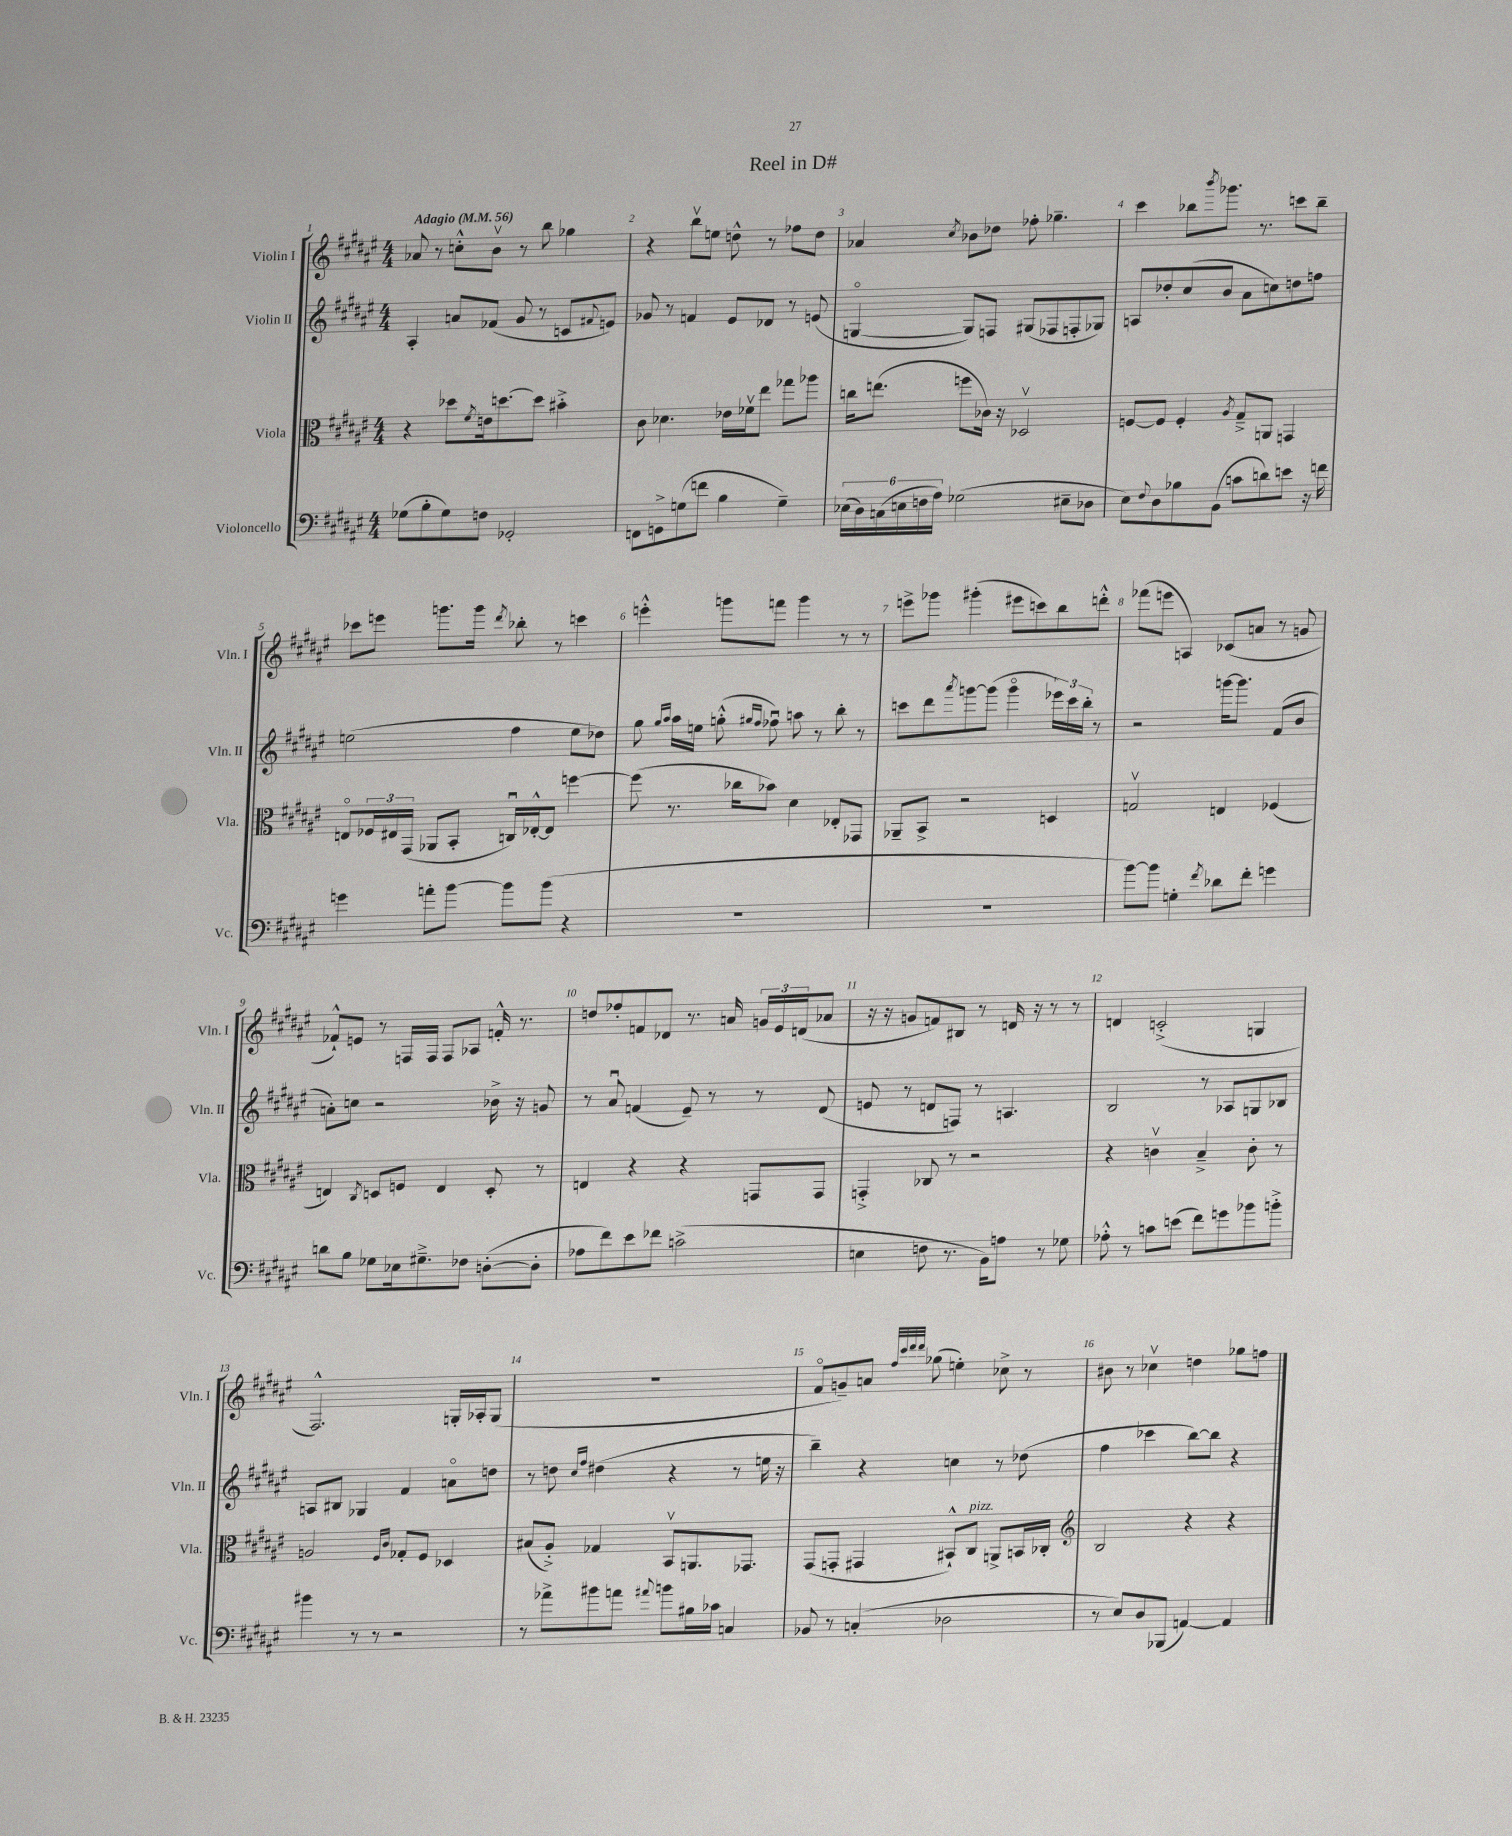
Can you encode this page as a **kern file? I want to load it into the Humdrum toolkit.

**kern	**kern	**kern	**kern
*staff4	*staff3	*staff2	*staff1
*clefF4	*clefC3	*clefG2	*clefG2
*k[f#c#g#d#a#e#]	*k[f#c#g#d#a#e#]	*k[f#c#g#d#a#e#]	*k[f#c#g#d#a#e#]
*M4/4	*M4/4	*M4/4	*M4/4
*MM56	*MM56	*MM56	*MM56
(8G-\L	4r	4A#'/	8a-/
8B'\	.	.	8r
8G-\)	8dd-\L	8a/L	8cc'^^\L
.	8qf#/	.	.
8F\J	16e\k	(8f-/J	8bv\J
.	[8.dd\	.	.
2GG-'/	.	8g#/	8r
.	8dd\]J	8r	8bb\
.	4b#'^\	8c/L	4gg-\
.	.	8qqf#/	.
.	.	8e/J)	.
=	=	=	=
8FF\L	8c#\	8g-/	4r
8GG^\	4.d-\	8r	.
(8G\	.	4f/	8bbv\L
8f\J	.	.	8ee\J
4B\	16e-\LL	8e#/L	8dd^^\
.	16f-v\J	.	.
.	8ee#\J	8d-/J	8r
4G~\)	8gg-\L	8r	8ff-\L
.	8aa-\J	(8e/	8dd\J
=	=	=	=
(24E-\LL	16cc\LK	[4Go/	4a-/
24D#\)	.	.	.
.	(8.ee\J	.	.
(24C\	.	.	.
24E\	.	.	.
24F\	.	.	.
24A#\JJ)	.	.	.
.	.	.	8qcc#/
(2G-\	8ff\L	8G/]L)	8b-\L
.	16c-\Jk)	8F/J	8dd-\J
.	16r	.	.
.	2D-v/	(8G#/L	8ff-'\
.	.	8F-/	4.gg-~\
8E#~\L	.	8F'/	.
8D-\J	.	8G-/J)	.
=	=	=	=
8E#\L)	[8F/L	8A/L	4ccc#\
8qqF#/	.	.	.
8D#\	8F/]J	8dd-'/	.
8B-\	4F'/	(8cc#/	8bb-\L
.	.	.	8qbbb/
(8BB\J	.	8b/J	8.ggg-\J
.	8qA#/	.	.
8c\L	8G#~^/L	8a#\L	.
.	.	.	8.r
8d\)	8AA/J	8cc\)	.
8e\J	4GG/	8dd\	8ccc\L
16r	.	8ff\J	8bb-~\J
16f\	.	.	.
=	=	=	=
4g\	8Eo/L	(2ee\	8ccc-\L
.	24F-/L	.	8eee\J
.	24E#/	.	.
.	(24GG#/JJ	.	.
8a'\L	8AA-/L	.	8.ggg\L
[8b\J	8BB'/J	.	.
.	.	.	16ggg\Jk
.	.	.	8qddd#/
8b\]L	16Cu/LL)	4ff#\	8bb-'\
.	[16E-'^^/J	.	.
(8b\J	8E-/]J	.	8r
4r	[4ff\	8ee\L	4ccc\
.	.	8dd-\J)	.
=	=	=	=
1r	(8ff\]	8gg#\	4eee'^^\
.	.	16qqgg#/LL	.
.	.	16qqaa#/JJ	.
.	8.r	16aa#\LL	.
.	.	16ee\JJ	.
.	.	(8gg'^^\	8ggg\L
.	16cc-\LK	.	.
.	.	16qqgg#/LL	.
.	.	16qqff#/JJ	.
.	8b-\J)	8ff-u\)	8fff\J
.	4d#\	8aa\	4ggg\
.	.	8r	.
.	8E-'/L	8bb'\	8r
.	8GG-/J	8r	8r
=	=	=	=
1r	8AA-~/L	8ccc\L	8eee^\L
.	8BB^/J	8ddd#\	8ggg-\J
.	.	8qaaa#/	.
.	2r	[8ggg\	(4ggg#'\
.	.	(8ggg\]J	.
.	.	4gggo\	8eee#\L
.	.	.	8ccc\)
.	4D/	24eee-\LL)	8bb\
.	.	24ccc\	.
.	.	24bb'\JJ	.
.	.	8r	8ddd'^^\J
=	=	=	=
[8b\L)	2Gv/	2r	(8fff-\L
8b\]J	.	.	8eee\J
4G'\	.	.	4A/)
8qf#/	.	.	.
8d-\L	4E/	[16ggg\LK	(8c-/L
.	.	8.ggg\]J	.
8f#'\J	.	.	8a/J
4g\	(4F-/	(8f#/L	8r
.	.	8b/J	8g/
=	=	=	=
8d\L	4E/)	8a'\L)	8f-`^^/L)
8B\J	.	8cc\J	8e/J
.	8qC#/	.	.
8G-\L	8D/L	2r	8r
16E-\k	8F/J	.	16F/LL
8.G#~^\	.	.	16F/JJ
.	4E/	.	8F/L
8F-\J	.	.	8A-/J
([8D'\L	8D'/	16b-^\	16f'^^/
.	.	16r	8.r
8D'\]J	8r	8g/	.
=	=	=	=
8A-\L	4E/	8r	8dd/L
8f#\)	.	8a#u/	8ff-'/
8e#\	4r	(4f/	8f/
8f-\J	.	.	8d-/J
(2c^\	4r	8e#~/)	8.r
.	.	8r	.
.	.	.	16a/
.	8GG/L	8r	24g/LL
.	.	.	24e#/
.	.	.	(24d/J
.	8GG/J	(8d#/	8a-/J
=	=	=	=
4E\	4GG'^/	8e/	16r
.	.	.	16r
.	.	8r	8g/L
8F\	8C-/	8d/L	8f/)
8.r	8r	8F/J)	8B#/J
.	2r	8r	8r
16BB\LK)	.	.	.
8A\J	.	4.A/	16d/
.	.	.	16r
8r	.	.	8r
8G-\	.	.	8r
=	=	=	=
8A-'^^\	4r	2B/	4d/
8r	.	.	.
8c\L	4cv\	.	(2c'^/
(8e\J	.	.	.
8f#\L)	4B~^/	8r	.
8g\	.	8A-/L	.
8b-\	8c'\	8G/	4G/
8b'^\J	8r	8B-/J	.
=	=	=	=
4b#\	2A/	8A/L	2.F#^^/)
.	.	8B#/J	.
8r	.	4G-/	.
8r	.	.	.
.	16qqF#/LL	.	.
.	16qqc#/JJ	.	.
2r	8G-'/L	4f#/	.
.	8F#/J	.	.
.	4D-/	8ao\L	16G'/LL
.	.	.	16A-'/J
.	.	8dd\J	(8G/J
=	=	=	=
8r	(8B#/L	8r	1r
8a-^\L	8A#'^/J)	8dd\	.
.	.	16qqcc#/LL	.
.	.	16qqff#/JJ	.
8b#\	4G-/	(4dd#\	.
8a\J	.	.	.
8qqa#/	.	.	.
8b\L	8BBv/L	4r	.
16B#\L	8.AA/	.	.
16c-\JJ	.	.	.
4C/	.	8r	.
.	8.GG-/J	.	.
.	.	16ee\	.
.	.	16r	.
=	=	=	=
8BB-/	(8GG#/L	4bb~\)	8f#o/L
8r	8GG'/J	.	8g~/)
(4C'/	4GG#/	4r	8a/J
.	.	.	32qqff#/LLL
.	.	.	32qqccc#/
.	.	.	32qqddd#/
.	.	.	32qqddd#/JJJ
.	.	.	(8gg-\
2D-\	8BB#`^^/L)	4cc\	4ee'\)
.	8C#/J	.	.
.	8AA^/L	8r	8cc-^\
.	16BB/L	(8dd-\	8r
.	16C-'/JJ	.	.
=	=	=	=
*	*clefG2	*	*
8r	2B/	4ff#\	8b#\
8E#/L)	.	.	8r
8D#/	.	4ccc-\	4cc-v\
(8BBB-/J	.	.	.
[4AA/)	4r	[8bb\L)	4dd\
.	.	8bb\]J	.
4AA/]	4r	4r	8gg-\L
.	.	.	8ff\J
==	==	==	==
*-	*-	*-	*-
